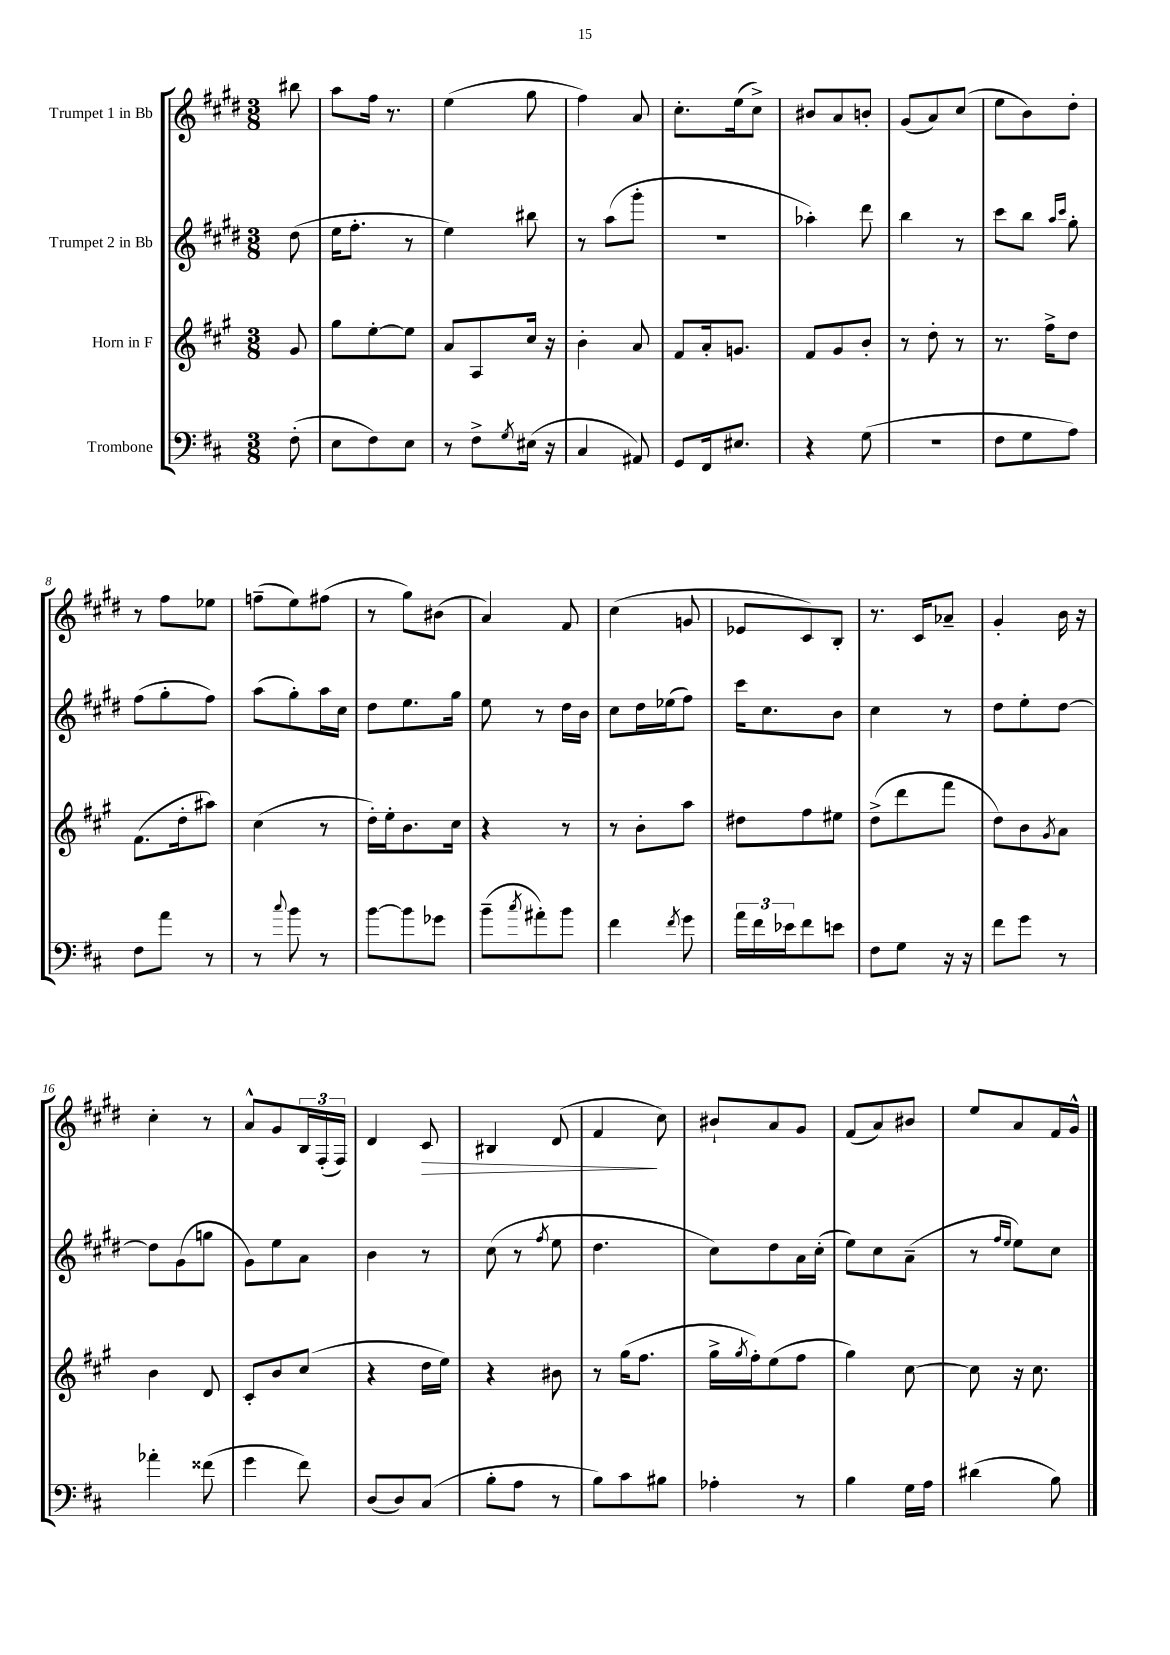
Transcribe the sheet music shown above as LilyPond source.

<<
\new StaffGroup <<
\new Staff = "s0" \with { instrumentName = "Trumpet 1 in Bb" } {
    \clef treble \key e \major \numericTimeSignature \time 3/8 \partial 8
    bis''8 |
    a''8 fis''16 r8. |
    e''4( gis''8 |
    fis''4) a'8 |
    cis''8.-. e''16( cis''8->) |
    bis'8 a'8 b'8-. |
    gis'8( a'8) cis''8( |
    e''8 b'8) dis''8-. |
    r8 fis''8 ees''8 |
    f''8--( e''8) fis''8( |
    r8 gis''8) bis'8( |
    a'4) fis'8 |
    cis''4( g'8 |
    ees'8 cis'8) b8-. |
    r8. cis'16 aes'8-- |
    gis'4-. b'16 r16 |
    cis''4-. r8 |
    a'8-^ gis'8 \tuplet 3/2 { b16 fis16-.( fis16) } |
    dis'4 cis'8\> |
    bis4 dis'8( |
    fis'4\! cis''8) |
    bis'8-! a'8 gis'8 |
    fis'8( a'8) bis'8 |
    e''8 a'8 fis'16 gis'16-^ \bar "|." |
}
\new Staff = "s1" \with { instrumentName = "Trumpet 2 in Bb" } {
    \clef treble \key e \major \numericTimeSignature \time 3/8 \partial 8
    dis''8( |
    e''16 fis''8.-. r8 |
    e''4) bis''8 |
    r8 a''8( gis'''8-. |
    R4. |
    aes''4-.) dis'''8 |
    b''4 r8 |
    cis'''8 b''8 \grace { a''16 cis'''16 } gis''8-. |
    fis''8( gis''8-. fis''8) |
    a''8( gis''8-.) a''16 cis''16 |
    dis''8 e''8. gis''16 |
    e''8 r8 dis''16 b'16 |
    cis''8 dis''16 ees''16( fis''8) |
    cis'''16 cis''8. b'8 |
    cis''4 r8 |
    dis''8 e''8-. dis''8~ |
    dis''8 gis'8( g''8 |
    gis'8) e''8 a'8 |
    b'4 r8 |
    cis''8( r8 \acciaccatura { fis''8 } e''8 |
    dis''4. |
    cis''8) dis''8 a'16 cis''16-.( |
    e''8) cis''8 a'8--( |
    r8 \grace { fis''16 e''16 } e''8) cis''8 \bar "|." |
}
\new Staff = "s2" \with { instrumentName = "Horn in F" } {
    \clef treble \key a \major \numericTimeSignature \time 3/8 \partial 8
    gis'8 |
    gis''8 e''8~-. e''8 |
    a'8 a8 cis''16 r16 |
    b'4-. a'8 |
    fis'8 a'16-. g'8. |
    fis'8 gis'8 b'8-. |
    r8 d''8-. r8 |
    r8. fis''16-> d''8 |
    fis'8.( d''16-. ais''8) |
    cis''4( r8 |
    d''16-.) e''16-. b'8. cis''16 |
    r4 r8 |
    r8 b'8-. a''8 |
    dis''8 fis''8 eis''8 |
    d''8->( d'''8 fis'''8 |
    d''8) b'8 \acciaccatura { gis'8 } a'8 |
    b'4 d'8 |
    cis'8-. b'8 cis''8( |
    r4 d''16 e''16) |
    r4 bis'8 |
    r8 gis''16( fis''8. |
    gis''16-> \acciaccatura { gis''8 } fis''16-.) e''8( fis''8 |
    gis''4) cis''8~ |
    cis''8 r16 cis''8. \bar "|." |
}
\new Staff = "s3" \with { instrumentName = "Trombone" } {
    \clef bass \key d \major \numericTimeSignature \time 3/8 \partial 8
    fis8-.( |
    e8 fis8) e8 |
    r8 fis8-> \acciaccatura { g8 } eis16( r16 |
    cis4 ais,8) |
    g,8 fis,16 eis8. |
    r4 g8( |
    R4. |
    fis8 g8 a8) |
    fis8 a'8 r8 |
    r8 \appoggiatura { cis''8 } b'8 r8 |
    b'8~ b'8 ges'8 |
    b'8--( \acciaccatura { cis''8 } ais'8-.) b'8 |
    fis'4 \acciaccatura { fis'8 } g'8 |
    \tuplet 3/2 { a'16 fis'16 ees'16 } fis'8 e'8 |
    fis8 g8 r16 r16 |
    fis'8 g'8 r8 |
    aes'4-. fisis'8( |
    g'4 fis'8) |
    d8( d8) cis8( |
    b8-. a8 r8 |
    b8) cis'8 bis8 |
    aes4-. r8 |
    b4 g16 a16 |
    dis'4( b8) \bar "|." |
}
>>
>>
